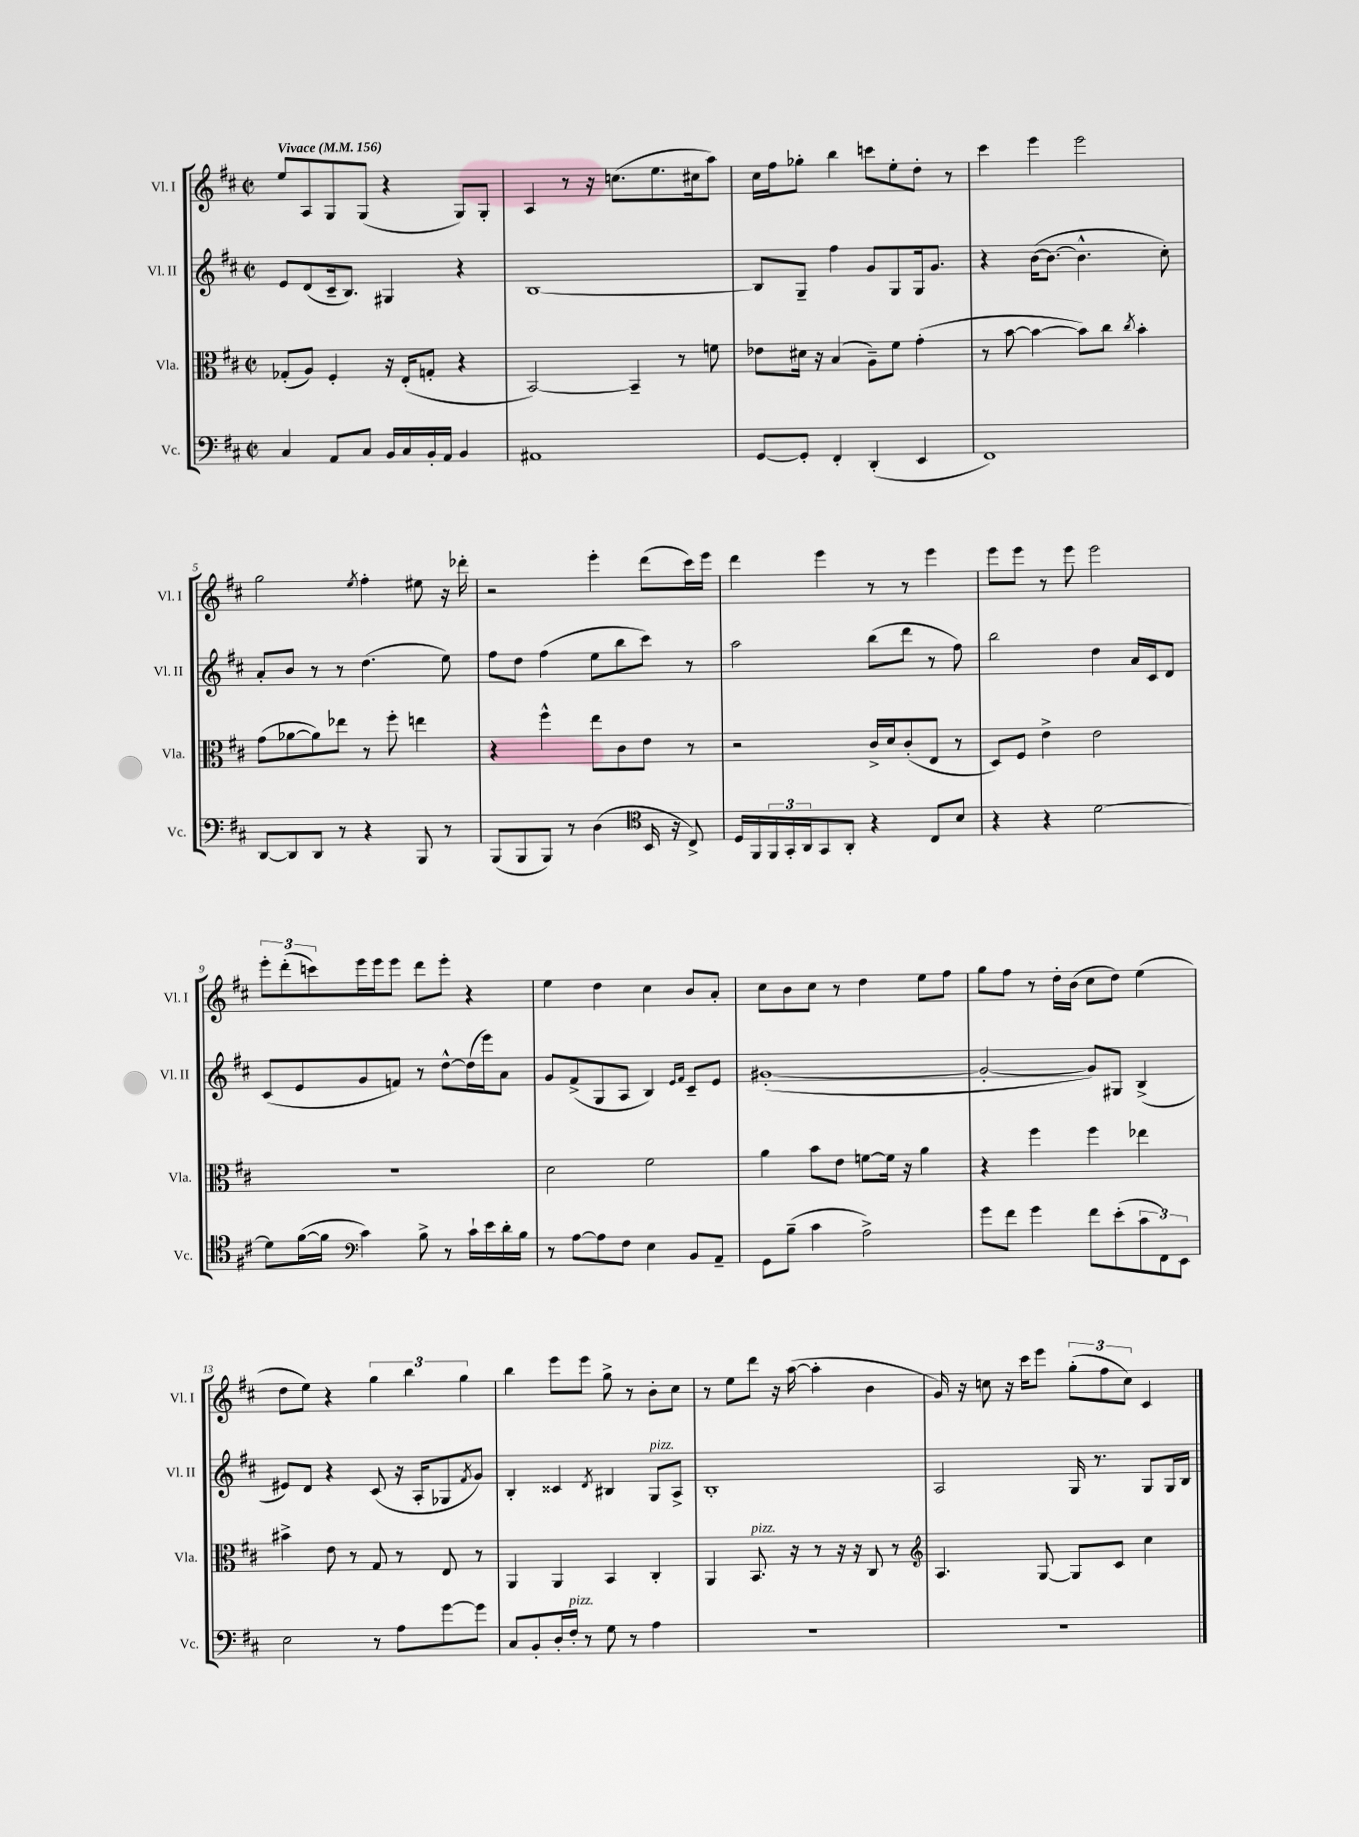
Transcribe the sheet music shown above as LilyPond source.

<<
\new StaffGroup <<
\new Staff = "s0" \with { instrumentName = "Vl. I" shortInstrumentName = "Vl. I" } {
    \clef treble \key d \major \defaultTimeSignature \time 2/2 \tempo "Vivace" 4 = 156
    e''8 a8 g8 g8( r4 g8) g8-. |
    a4 r8 r16 c''8.( e''8. cis''16 a''8) |
    cis''16 fis''16 ges''8-. b''4 c'''8 e''8-. d''8-. r8 |
    cis'''4 e'''4 e'''2 |
    g''2 \acciaccatura { e''8 } fis''4-. eis''8 r16 des'''16-. |
    r2 e'''4-. d'''8( cis'''16) e'''16 |
    d'''4 e'''4 r8 r8 e'''4 |
    e'''8 e'''8 r8 e'''8 e'''2 |
    \tuplet 3/2 { e'''8-. d'''8-.( c'''8) } e'''16 e'''16 e'''8 d'''8 e'''8-. r4 |
    e''4 d''4 cis''4 b'8 a'8-. |
    cis''8 b'8 cis''8 r8 d''4 e''8 fis''8 |
    g''8 fis''8 r8 d''16-. b'16( cis''8 d''8) e''4( |
    d''8 e''8) r4 \tuplet 3/2 { g''4 b''4 g''4 } |
    b''4 e'''8 e'''8 g''8-> r8 b'8-. cis''8 |
    r8 e''8 d'''8 r16 a''16~( a''4-. b'4 |
    g'16) r16 c''8 r16 cis'''16 e'''8 \tuplet 3/2 { g''8-.( fis''8 c''8) } cis'4 \bar "|." |
}
\new Staff = "s1" \with { instrumentName = "Vl. II" shortInstrumentName = "Vl. II" } {
    \clef treble \key d \major \defaultTimeSignature \time 2/2
    e'8 d'8( cis'16-- b8.) gis4 r4 |
    b1~ |
    b8 g8-- fis''4 g'8 g8 g16 g'8. |
    r4 b'16~( b'8.~ b'4.-^ cis''8-.) |
    a'8-. b'8 r8 r8 d''4.( e''8) |
    fis''8 d''8 fis''4( e''8 b''8 cis'''8) r8 |
    a''2 b''8( d'''8 r8 fis''8) |
    b''2 d''4 a'16 cis'16 d'8 |
    cis'8( e'8 g'8 f'8) r8 d''8~-^ d''16( e'''16) a'8 |
    g'8 fis'8->( g8 a8 b4) \grace { e'16 fis'16 } cis'8-- e'8 |
    gis'1~-.( |
    gis'2~-. gis'8) gis8 b4->( |
    eis'8) d'8 r4 cis'8( r16 a16-. ges8 \acciaccatura { fis'8 } g'8) |
    b4-. cisis'4 \acciaccatura { d'8 } bis4 g8^\markup { \italic "pizz." } a8-> |
    b1-. |
    a2 g16 r8. g8 g16 b16 \bar "|." |
}
\new Staff = "s2" \with { instrumentName = "Vla." shortInstrumentName = "Vla." } {
    \clef alto \key d \major \defaultTimeSignature \time 2/2
    ges8-.( a8) fis4-. r16 e16-.( g8-. r4 |
    b,2~) b,4-- r8 f'8 |
    ees'8 dis'16 r16 b4( a8--) fis'8 g'4-.( |
    r8 b'8~ b'4~ b'8) cis''8 \acciaccatura { cis''8 } b'4-. |
    g'8( aes'8~ aes'8) ees''8 r8 fis''8-. e''4 |
    r4 fis''4-^ e''8 cis'8 e'8 r8 |
    r2 cis'16-> d'16 cis'8-.( e8 r8 |
    d8) fis8 e'4-> e'2 |
    R1 |
    d'2 fis'2 |
    a'4 b'8 e'8 f'8~ f'16 r16 a'4 |
    r4 fis''4 fis''4 ees''4 |
    bis'4-> e'8 r8 g8 r8 e8 r8 |
    a,4 a,4 b,4 cis4-. |
    a,4 b,8.^\markup { \italic "pizz." } r16 r8 r16 r16 cis8 r8 |
    \clef treble a4. g8~ g8 cis'8 cis''4 \bar "|." |
}
\new Staff = "s3" \with { instrumentName = "Vc." shortInstrumentName = "Vc." } {
    \clef bass \key d \major \defaultTimeSignature \time 2/2
    cis4 a,8 cis8 b,16 cis16 b,16-. a,16 b,4 |
    ais,1 |
    g,8~ g,8-. fis,4-. d,4-.( e,4 |
    fis,1) |
    d,8~ d,8 d,8 r8 r4 b,,8 r8 |
    b,,8( b,,8 b,,8) r8 d4( \clef tenor b,16 r16 cis8->) |
    d16 fis,16 \tuplet 3/2 { fis,16 g,16-. a,16 } g,8 a,8-. r4 cis8 b8 |
    r4 r4 d'2~ |
    d'8 fis'16~( fis'16 \clef bass cis'4) b8-> r8 cis'16-! e'16 d'16-. b16 |
    r8 a8~ a8 fis8 e4 b,8 a,8-- |
    g,8 b8--( cis'4 a2->) |
    g'8 fis'8 g'4 fis'8 e'8-.( \tuplet 3/2 { cis'8 fis,8) e,8 } |
    e2 r8 a8 g'8~ g'8 |
    cis8 b,8-. d16-. fis16-.^\markup { \italic "pizz." } r8 g8 r8 a4 |
    R1 |
    R1 \bar "|." |
}
>>
>>
